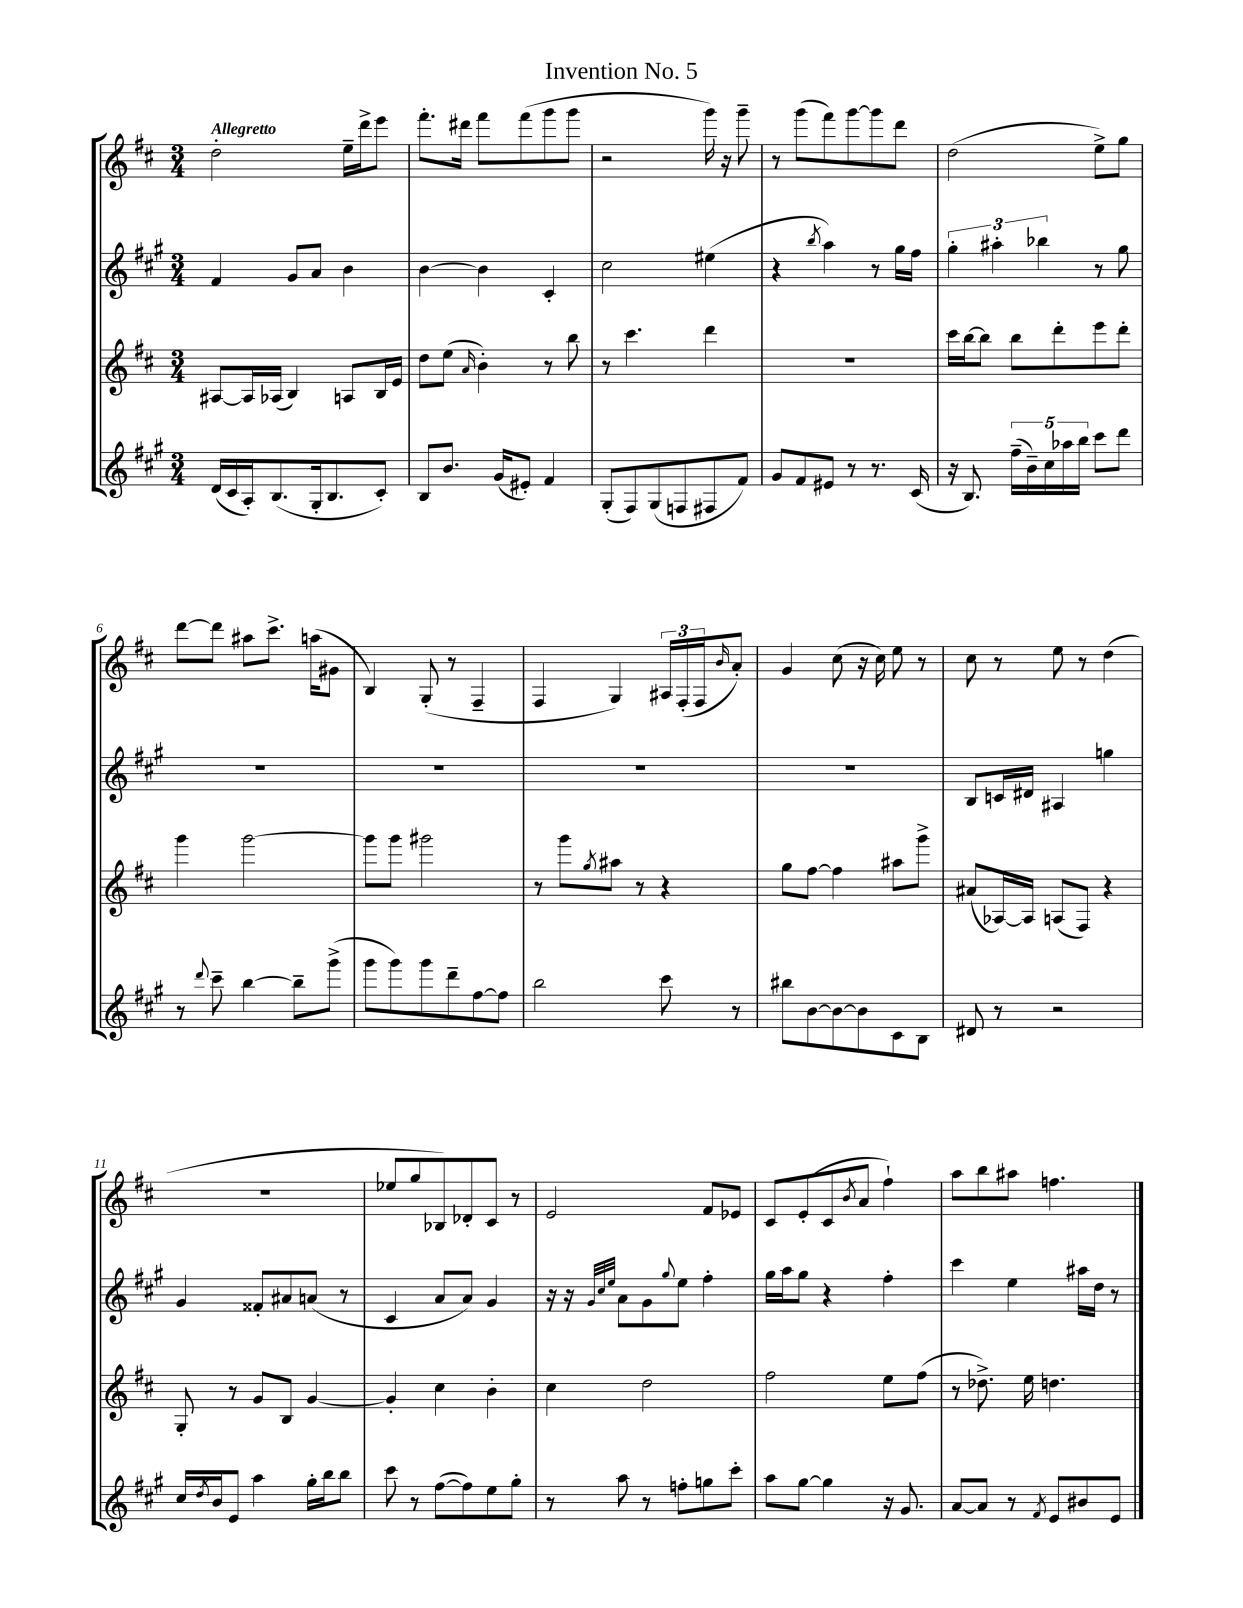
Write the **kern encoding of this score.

**kern	**kern	**kern	**kern
*staff4	*staff3	*staff2	*staff1
*clefG2	*clefG2	*clefG2	*clefG2
*k[f#c#g#]	*k[f#c#]	*k[f#c#g#]	*k[f#c#]
*M3/4	*M3/4	*M3/4	*M3/4
(16d	[8A#	4f#	2dd'
16c#	.	.	.
16A')	16A#]	.	.
(8.B	(16A-	.	.
.	4B)	8g#	.
16G#'	.	8a	.
8.B	.	.	.
.	8A	4b	16ee~
.	.	.	16ddd^
8c#')	16B	.	8eee
.	16e	.	.
=	=	=	=
8B	8dd	[4b	8.fff#'
8.b	(8ee	.	.
.	.	.	16ddd#
.	16qqa	.	.
.	4b')	4b]	8fff#
(16g#	.	.	.
8e#')	.	.	(8fff#
4f#	8r	4c#'	8ggg
.	8bb	.	8ggg
=	=	=	=
(8G#'	8r	2cc#	2r
8F#)	4.ccc#	.	.
(8G#	.	.	.
8F	.	.	.
8F#	4ddd	(4ee#	16ggg)
.	.	.	16r
8f#)	.	.	8ggg~
=	=	=	=
8g#	2.r	4r	8r
8f#	.	.	(8ggg
.	.	8qbb	.
8e#	.	4aa)	8fff#)
8r	.	.	[8ggg
8.r	.	8r	8ggg]
.	.	16gg#	8ddd
(16c#	.	16ff#	.
=	=	=	=
16r	16ccc#	6gg#'	(2dd
8.B)	[16bb	.	.
.	8bb]	.	.
.	.	6aa#'	.
(20ff#~	8bb	.	.
20b~)	.	.	.
.	.	6bb-	.
20cc#	.	.	.
.	8ddd'	.	.
20aa-	.	.	.
20bb	.	.	.
8ccc#	8eee	8r	8ee^)
8ddd	8ddd'	8gg#	8gg
=	=	=	=
8r	4ggg	2.r	[8ddd
8qqddd	.	.	.
8ccc#~	.	.	8ddd]
[4bb	[2ggg	.	8aa#
.	.	.	8.ccc#^
8bb~]	.	.	.
.	.	.	(16aa
(8ggg#^	.	.	8g#
=	=	=	=
8ggg#	8ggg]	2.r	4B)
8ggg#)	8ggg	.	.
8ggg#	2ggg#	.	(8G'
8ddd~	.	.	8r
[8ff#	.	.	4F#~
8ff#]	.	.	.
=	=	=	=
2bb	8r	2.r	4F#
.	8ggg	.	.
.	8qgg	.	.
.	8aa#	.	4G)
.	8r	.	.
8ccc#	4r	.	24A#
.	.	.	(24F#'
.	.	.	24F#
.	.	.	16qqb
8r	.	.	8a')
=	=	=	=
8bb#	8gg	2.r	4g
[8b	[8ff#	.	.
8b_	4ff#]	.	(8cc#
8b]	.	.	16r
.	.	.	16cc#)
8c#	8aa#	.	8ee
8B	8ggg^	.	8r
=	=	=	=
8d#	(8a#	8B	8cc#
8r	[16A-)	16c	8r
.	16A-]	16d#	.
2r	(8A	4A#	8ee
.	8F#)	.	8r
.	4r	4gg	(4dd
=	=	=	=
16cc#	8G'	4g#	2.r
8qdd	.	.	.
16b	.	.	.
8e	8r	.	.
4aa	8g	8f##'	.
.	8B	8a#	.
16gg#'	[4g	(8a	.
16bb	.	.	.
8bb	.	8r	.
=	=	=	=
8ccc#	4g']	4c#	8ee-
8r	.	.	8gg
([8ff#	4cc#	8a	8B-)
8ff#])	.	8a)	8d-'
8ee	4b'	4g#	8c#
8gg#'	.	.	8r
=	=	=	=
8r	4cc#	16r	2e
.	.	16r	.
.	.	32qqg#	.
.	.	32qqcc#	.
.	.	32qqee	.
8aa	.	8a	.
8r	2dd	8g#	.
.	.	8qqgg#	.
8ff'	.	8ee	.
8gg	.	4ff#'	8f#
8ccc#'	.	.	8e-
=	=	=	=
8aa	2ff#	16gg#	8c#
.	.	16aa	.
[8gg#	.	8gg#	(8e'
4gg#]	.	4r	8c#
.	.	.	8qb
.	.	.	8a
16r	8ee	4ff#'	4ff#`)
8.g#	.	.	.
.	(8ff#	.	.
=	=	=	=
[8a	8r	4ccc#	8aa
8a]	8.dd-^)	.	8bb
8r	.	4ee	8aa#
.	16ee	.	.
8qf#	.	.	.
8e	4.dd	.	4.ff
8b#	.	16aa#	.
.	.	16dd	.
8e	.	8r	.
==	==	==	==
*-	*-	*-	*-
